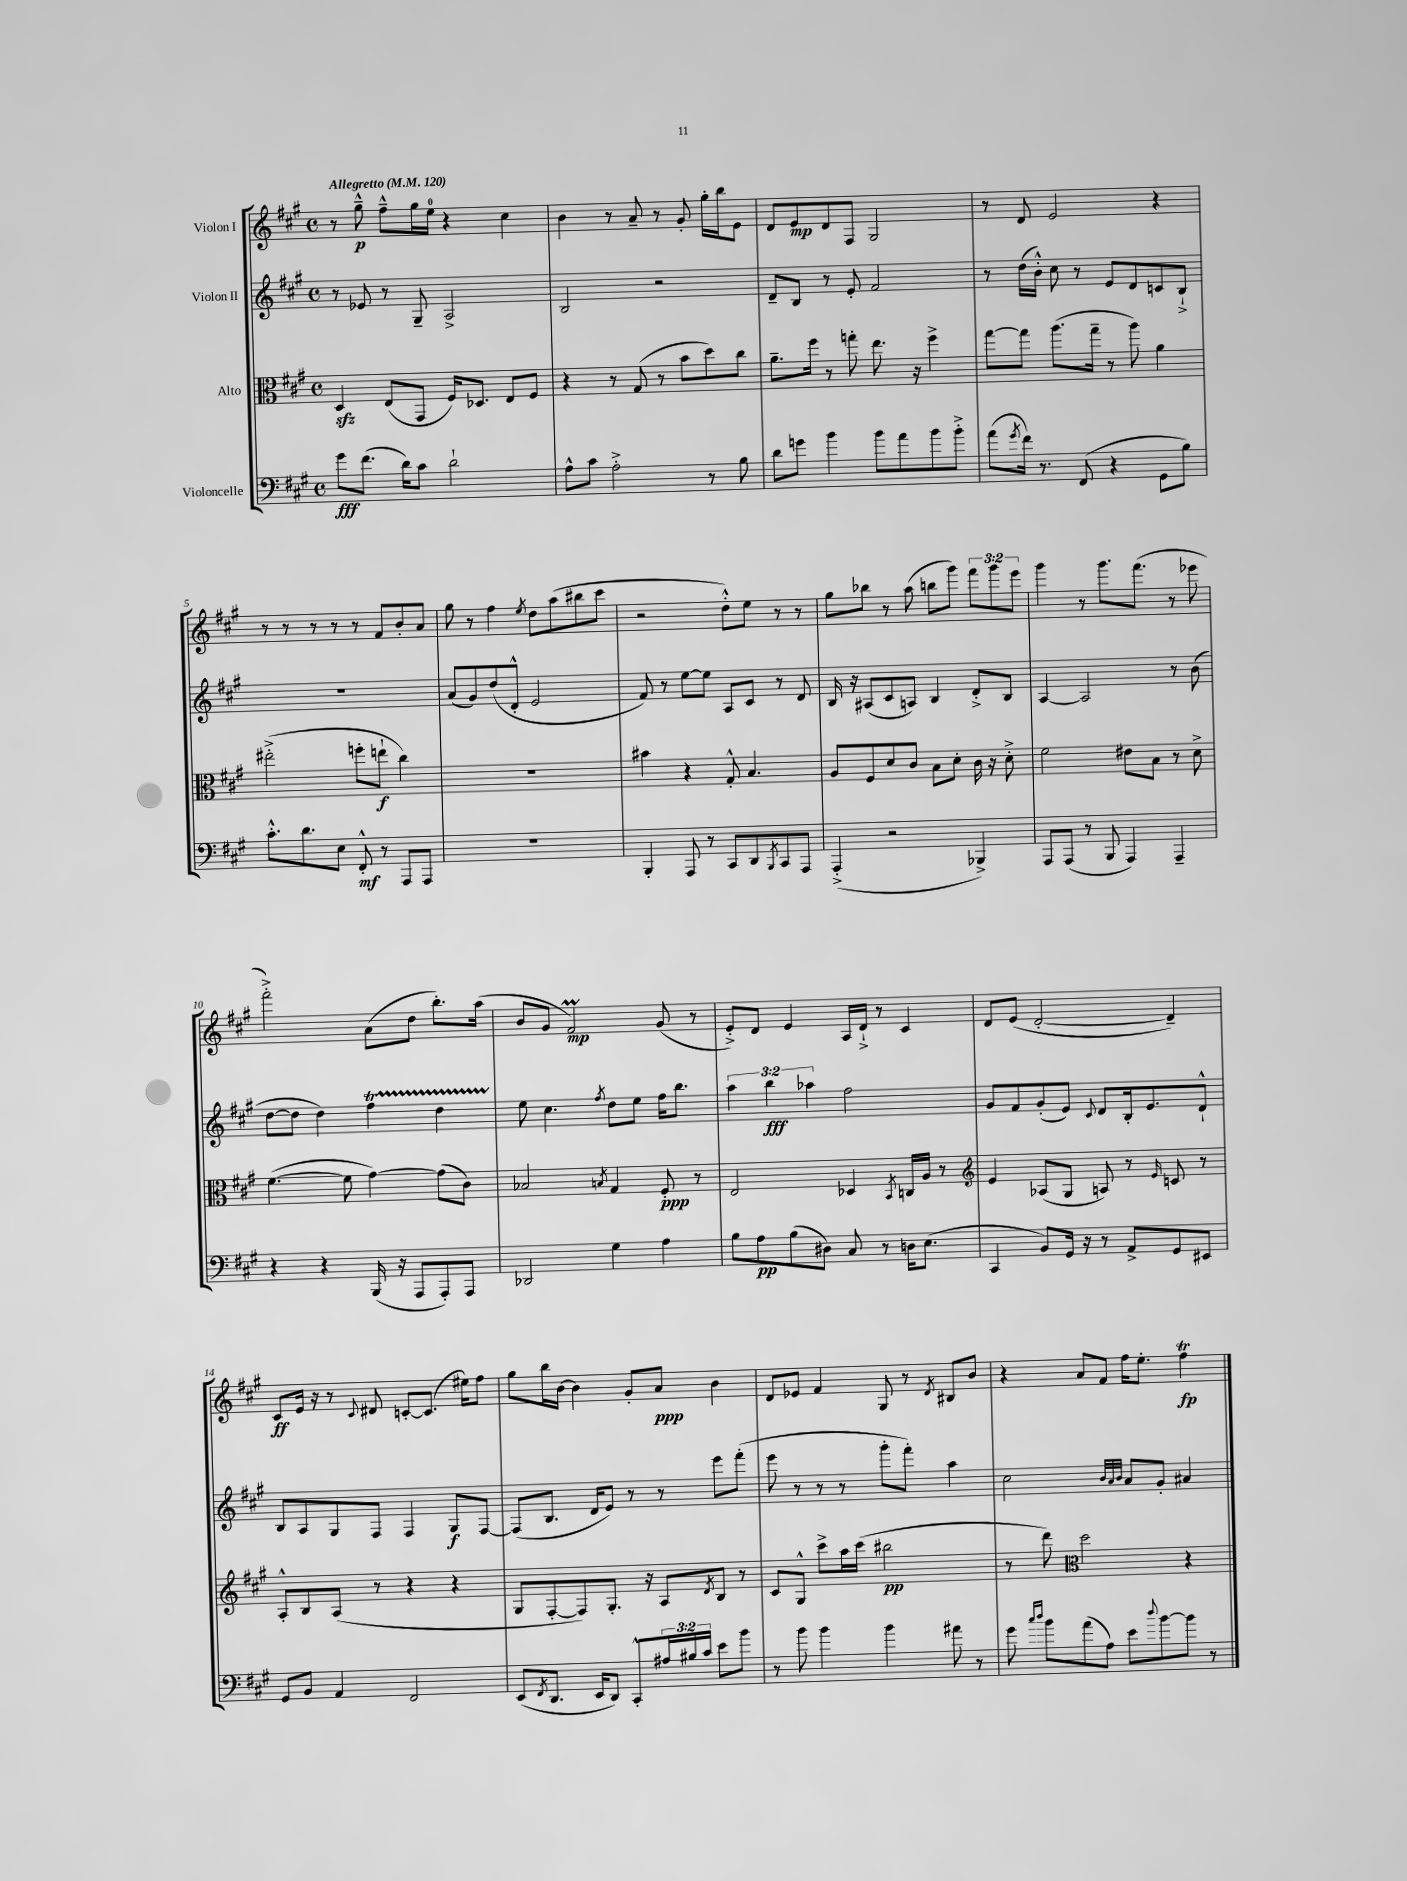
<<
\new StaffGroup <<
\new Staff = "s0" \with { instrumentName = "Violon I" } {
    \clef treble \key a \major \defaultTimeSignature \time 4/4 \override Staff.TupletNumber.text = #tuplet-number::calc-fraction-text \tempo "Allegretto" 4 = 120
    r8 gis''8---^\p fis''8---^ gis''16 e''16-0 r4 cis''4 |
    b'4 r8 a'8-- r8 gis'8-. gis''16-. b''16 e'8 |
    d'8 e'8\mp d'8 fis8 gis2 |
    r8 d'8 e'2 r4 |
    r8 r8 r8 r8 r8 fis'8 b'8-. a'8 |
    gis''8 r8 fis''4 \acciaccatura { e''8 } d''8 a''8( bis''8 cis'''8 |
    r2 d''8-.-^) e''8 r8 r8 |
    gis''8 bes''8 r8 a''8( b''8 gis'''8) \tuplet 3/2 { fis'''8 gis'''8 e'''8 } |
    gis'''4 r8 gis'''8. fis'''8.( r8 ees'''8 |
    fis'''2-.->) a'8( d''8 b''8.-.) a''16( |
    b'8 gis'8 fis'2\prall\mp) gis'8( r8 |
    e'8-.->) d'8 e'4 a16 d'16-!-> r8 cis'4 |
    d'8 e'8( d'2~-. d'4--) |
    cis'8\ff e'16 r16 r8 \appoggiatura { cis'8 } dis'8 c'8~-. c'8.( eis''16) fis''8 |
    gis''8 b''16 b'16~ b'4 gis'8-. a'8\ppp b'4 |
    d'8 ees'8 fis'4 gis8 r8 \acciaccatura { d'8 } bis8 b'8 |
    r4 a'8 fis'8 fis''16 e''8.-. fis''4\trill\fp \bar "|." |
}
\new Staff = "s1" \with { instrumentName = "Violon II" } {
    \clef treble \key a \major \defaultTimeSignature \time 4/4 \override Staff.TupletNumber.text = #tuplet-number::calc-fraction-text
    r8 ees'8 r8 gis8-- a2-> |
    b2 r2 |
    d'8-- b8 r8 e'8-. fis'2 |
    r8 d''16( b'16-.-^) cis''8 r8 e'8 d'8 c'8 b8-!-> |
    R1 |
    a'8( gis'8) d''8( d'8-.-^ e'2 |
    fis'8) r8 e''8~ e''8 a8 cis'8 r8 d'8 |
    b16 r16 ais8( cis'8 a8) b4 d'8-.-> b8 |
    a4~ a2 r8 b'8( |
    d''8~ d''8 d''4) fis''4\startTrillSpan d''4 |
    e''8\stopTrillSpan cis''4. \acciaccatura { fis''8 } d''8 e''8 fis''16 b''8. |
    \tuplet 3/2 { a''4 b''4\fff aes''4 } fis''2 |
    gis'8 fis'8 gis'8-.( e'8) \appoggiatura { cis'8 } d'8 b16-. e'8. d'8-!-^ |
    b8 a8 gis8 fis8 fis4 gis8\f fis8~ |
    fis8( b8. d'16 e'8) r8 r8 e'''8 fis'''8-.( |
    e'''8 r8 r8 r8 gis'''8-. fis'''8-.) a''4 |
    cis''2 \grace { b'32 a'32 b'32 } a'8 gis'8-. ais'4 \bar "|." |
}
\new Staff = "s2" \with { instrumentName = "Alto" } {
    \clef alto \key a \major \defaultTimeSignature \time 4/4
    d4\sfz e8( gis,8 fis16) des8. e8 fis8 |
    r4 r8 gis8( r8 b'8 d''8) cis''8 |
    a'8.-- fis''16 r8 g''8-. e''8. r16 fis''4-> |
    gis''8~ gis''8 a''8.( gis''16-- r8 a''8) a'4 |
    eis''2-.->( f''8-. e''8-!\f cis''4) |
    R1 |
    bis'4 r4 gis8-.-^ b4. |
    a8 fis8 d'8 cis'8 b8 d'8-. cis'16 r16 d'8-.-> |
    fis'2 eis'8 b8 r8 d'8-> |
    fis'4.~( fis'8 gis'4~) gis'8( cis'8) |
    bes2 \acciaccatura { b8 } gis4 fis8-.\ppp r8 |
    e2 des4 \acciaccatura { b,8 } c16 a16 r8 |
    \clef treble e'4 aes8( gis8 a8) r8 \grace { e'16 } c'8 r8 |
    a8-.-^ b8 a8( r8 r4 r4 |
    gis8 fis8~-. fis8) gis8.-. r16 a8 \acciaccatura { d'8 } b8 r8 |
    cis'8 gis8-^ cis'''8-> a''16 cis'''16( bis''2\pp |
    r8 d'''8) \clef alto d''2 r4 \bar "|." |
}
\new Staff = "s3" \with { instrumentName = "Violoncelle" } {
    \clef bass \key a \major \defaultTimeSignature \time 4/4 \override Staff.TupletNumber.text = #tuplet-number::calc-fraction-text
    gis'8\fff fis'8.( d'16) cis'8 d'2-! |
    a8-^ cis'8 a2-.-> r8 b8 |
    d'8 g'8 b'4 b'8 a'8 b'8 b'8-.-> |
    a'8( \acciaccatura { gis'8 } fis'16) r8. fis,8( r4 gis,8 b8) |
    cis'8.-.-^ d'8. e8 fis,8-.-^\mf r8 a,,8 a,,8 |
    R1 |
    b,,4-. a,,8 r8 cis,8 d,8 \acciaccatura { b,,8 } cis,8 a,,8 |
    a,,4-.->( r2 bes,,4->) |
    a,,8 a,,8( r8 b,,8 a,,4) a,,4-- |
    r4 r4 b,,16( r16 a,,8 a,,8-.) a,,8 |
    des,2 gis4 a4 |
    b8 a8\pp b8( dis8) cis8 r8 d16 e8.( |
    cis,4 b,8) gis,16 r16 r8 a,8-> gis,8 eis,8 |
    gis,8 b,8 a,4 fis,2 |
    e,8( \acciaccatura { fis,8 } d,8. e,16 d,8) cis,8-.-^ \tuplet 3/2 { ais16 bis16 cis'16 } e'8 b'8 |
    r8 b'8 b'4 b'4 ais'8 r8 |
    gis'8 \grace { cis''16 d''16 } b'8 a'8( a8) e'8 \appoggiatura { d''8 } b'8~ b'8 r8 \bar "|." |
}
>>
>>
